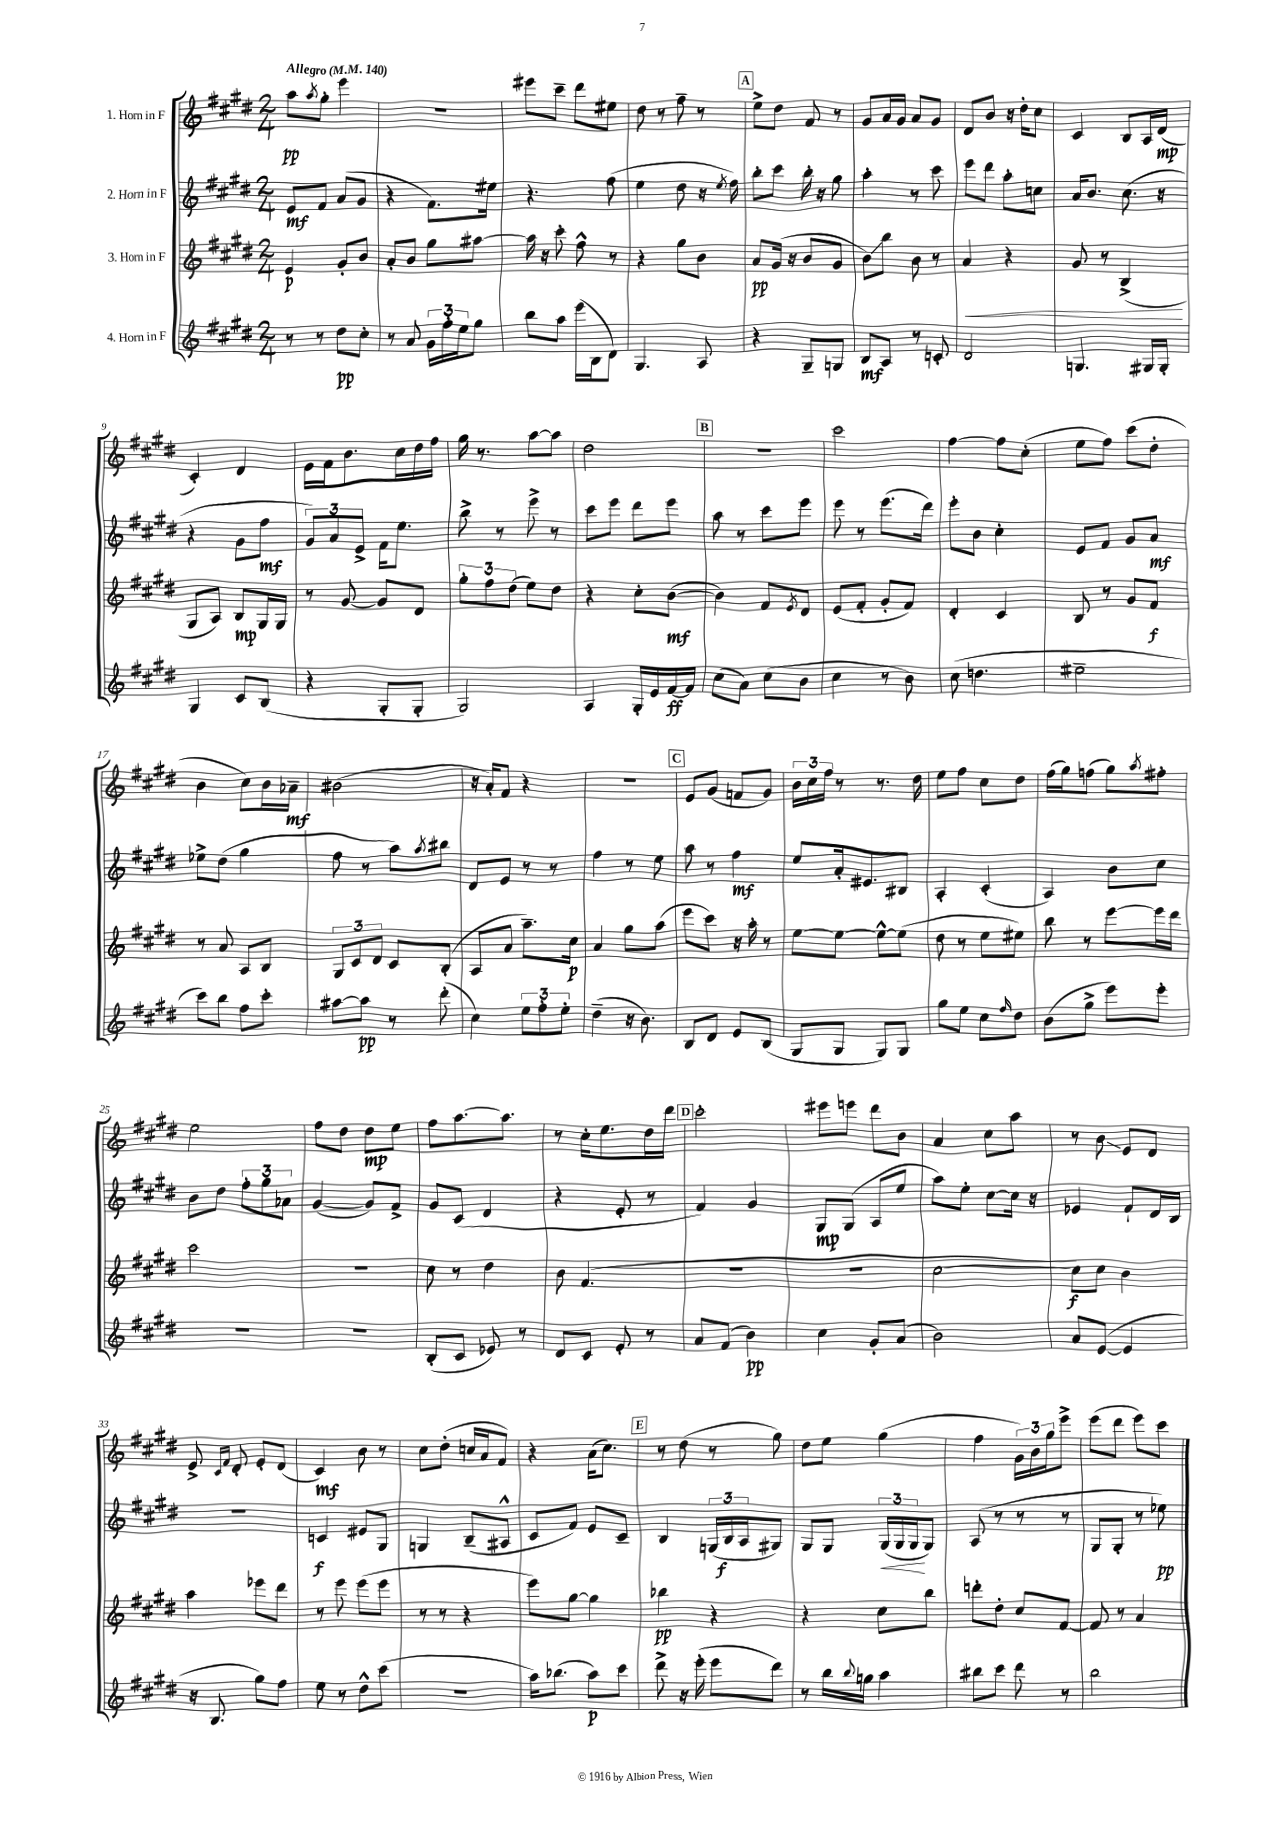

**kern	**kern	**kern	**kern
*staff4	*staff3	*staff2	*staff1
*clefG2	*clefG2	*clefG2	*clefG2
*k[f#c#g#d#]	*k[f#c#g#d#]	*k[f#c#g#d#]	*k[f#c#g#d#]
*M2/4	*M2/4	*M2/4	*M2/4
*MM140	*MM140	*MM140	*MM140
8r	4e	8e	8aa
.	.	.	8qaa
8r	.	8f#	8gg#'
8dd#	8g#'	(8a	4eee
8cc#'	8b	8g#	.
=	=	=	=
8r	8a'	4r	2r
8a	8b	.	.
24g#	8gg#	8.f#)	.
24ff#'	.	.	.
24ee	.	.	.
8gg#	[8aa#	.	.
.	.	16ee#	.
=	=	=	=
8bb	16aa#]	4.r	8eee#
.	16r	.	.
8aa	8ccc#'	.	8ccc#~
(16eee	8ff#^^	.	8ddd#
16B	.	.	.
8d#)	8r	(8ff#	8ee#
=	=	=	=
4.G#	4r	4ee	8dd#
.	.	.	8r
.	8gg#	8dd#	8ff#~
8A	8b	16r	8r
.	.	8qee	.
.	.	16ff#)	.
=	=	=	=
4r	8a	8bb'	8ee^
.	(16g#	8ccc#	8dd#
.	16r	.	.
8G#~	8b	16bb'	8f#
.	.	16r	.
8G	8g#	8gg#	8r
=	=	=	=
8B	8b)	4aa'	8g#
8A	8bb	.	16a
.	.	.	16g#
8r	8b	8r	8a
8c'	8r	8ccc#	8g#
=	=	=	=
2d#	4a	8eee	8d#
.	.	8ddd#	8b
.	4r	8aa'	16r
.	.	.	16dd#'
.	.	8cc	8cc#
=	=	=	=
4.G	8g#	16a	4c#
.	.	8.b	.
.	8r	.	.
.	(4B^	(8.cc#	8B
16G#	.	.	16A
16G#'	.	16r	(16d#
=	=	=	=
4G#	8G#	4r	4c#')
.	8A)	.	.
8c#	8B	8g#	4d#
(8B	16G#	8ff#	.
.	16G#	.	.
=	=	=	=
4r	8r	12g#)	16e
.	.	.	16f#
.	.	12a	.
.	[8g#	.	8.b
.	.	12e^	.
8G#'	8g#]	16f#	.
.	.	8.ee	16cc#
8G#'	8d#	.	16dd#
.	.	.	16ff#
=	=	=	=
2G#)	12gg#'	8bb^	16gg#
.	.	.	8.r
.	12ff#	.	.
.	.	8r	.
.	(12dd#	.	.
.	8ee)	8eee^	[8aa
.	8dd#	8r	8aa]
=	=	=	=
4A	4r	8ccc#	2dd#
.	.	8eee	.
16G#'	8cc#'	8ddd#	.
16e	.	.	.
[16f#	([8b	8eee	.
16f#]	.	.	.
=	=	=	=
(8cc#	4b])	8aa	2r
8a)	.	8r	.
(8cc#	8f#	8ccc#	.
.	8qe	.	.
8b	8d#	8eee	.
=	=	=	=
4cc#	(8e	8eee	2ccc#
.	8f#'	8r	.
8r	8g#'	(8.eee	.
8b)	8f#)	.	.
.	.	16ddd#)	.
=	=	=	=
(8cc#	4d#'	8eee'	[4ff#
4.dd	.	8b	.
.	4c#	4cc#'	8ff#]
.	.	.	(8cc#'
=	=	=	=
2ee#~	8B	8e	8ee
.	8r	8f#	8ff#)
.	8g#	8g#	(8ccc#
.	8f#	8a	8dd#'
=	=	=	=
8ccc#)	8r	8ee-^	4b
8bb	8a	(8dd#	.
8ff#	8A	4gg#	8cc#)
8ccc#'	8B	.	16b
.	.	.	16a-~
=	=	=	=
[8aa#	12G#	8ff#	(2b#
.	12c#	.	.
8aa#]	.	8r	.
.	12d#	.	.
8r	8c#	8aa)	.
.	.	8qaa	.
(8ddd#'	(8B'	8bb#	.
=	=	=	=
4cc#)	8A	8d#	16r
.	.	.	16a')
.	8a	8e	8f#
12ee	8.aa~)	8r	4r
12ff#'	.	.	.
.	.	8r	.
12ee'	.	.	.
.	16cc#	.	.
=	=	=	=
(4dd#~	4a	4ff#	2r
16r	8gg#	8r	.
8.b)	.	.	.
.	(8aa	8ee	.
=	=	=	=
8B	8eee	8aa	8e
8d#	8ccc#)	8r	(8g#
8e	16r	4ff#	8f
.	16aa'	.	.
(8B	8r	.	8g#)
=	=	=	=
8G#	[8ee	8ee	24b
.	.	.	24cc#
.	.	.	24ff#
8G#	8ee_	16a'	8r
.	.	8.e#	.
8G#)	8ee^^_	.	8.r
8G#	(8ee]	8B#	.
.	.	.	16dd#
=	=	=	=
8gg#	8dd#	4A'	8ee
8ee	8r	.	8ff#
8cc#	8ee	(4c#'	8cc#
16qqff#	.	.	.
8dd#	8ee#)	.	8dd#
=	=	=	=
(8b	8bb	4A)	(16ff#
.	.	.	16gg#)
8gg#^	8r	.	(8ff
8eee)	[8eee	8b	8gg#)
.	.	.	8qaa
8eee'	16eee]	8cc#	8ff#'
.	16ddd#	.	.
=	=	=	=
2r	2ccc#	8b	2ee
.	.	8dd#	.
.	.	12ff#'	.
.	.	12gg#	.
.	.	12a-	.
=	=	=	=
2r	2r	([4g#	8ff#
.	.	.	8dd#
.	.	8g#])	8dd#
.	.	8f#^	8ee
=	=	=	=
(8B'	8cc#	8g#	8ff#
8c#	8r	(8c#	[8.aa
8e-)	4dd#	4d#	.
.	.	.	8.aa]
8r	.	.	.
=	=	=	=
8d#	8b	4r	8r
8c#	(4.f#	.	16cc#'
.	.	.	8.ee
8e'	.	8e'	.
8r	.	8r	16dd#
.	.	.	16ddd#
=	=	=	=
8a	2r	4f#)	2ccc#'
(8f#	.	.	.
4b)	.	4g#	.
=	=	=	=
4cc#	2r	8G#	8eee#
.	.	(8G#	8eee
8g#'	.	8A	8ddd#
(8a	.	8ee	8b
=	=	=	=
2b)	[2cc#	8aa)	4a
.	.	8ee'	.
.	.	[8cc#	8cc#
.	.	16cc#]	8aa
.	.	16r	.
=	=	=	=
8a	8cc#])	4e-	8r
([8e	8cc#	.	8b
4e]	4b	8f#`	8e
.	.	16d#	8d#
.	.	16B	.
=	=	=	=
16r	4aa	2r	8e^
8.B	.	.	.
.	.	.	16qqc#
.	.	.	16qqf#
.	.	.	8d#'
8gg#)	8eee-	.	8e'
8ff#	8ddd#	.	(8d#
=	=	=	=
8ee	8r	4c	4c#)
8r	8eee	.	.
8dd#^^	(8eee	8e#	8b
(8ccc#	8eee	8G#	8r
=	=	=	=
2r	8r	4G	8cc#
.	8r	.	(8dd#'
.	4r	(8B~	16cc
.	.	.	16a
.	.	8A#^^	8f#)
=	=	=	=
16aa)	8eee)	8c#	4r
(8.bb-	.	.	.
.	[8gg#	8f#)	.
8aa)	4gg#]	8e	(16a
.	.	.	8.cc#)
8ccc#	.	8c#~	.
=	=	=	=
8ddd#^	4bb-	4B	8r
16r	.	.	(8dd#
(16eee'	.	.	.
8eee	4r	(24G	8r
.	.	24B	.
.	.	24A	.
8ddd#)	.	8G#)	8gg#)
=	=	=	=
8r	4r	8G#	8dd#
16bb	.	8G#	8ee
8qqbb	.	.	.
16gg	.	.	.
4aa	8cc#	(24G#	(4gg#
.	.	24G#	.
.	.	24G#	.
.	8bb	8G#)	.
=	=	=	=
8bb#	8ddd'	(8A	4ff#
8ccc#	8dd#'	8r	.
8ddd#	8cc#	8r	24g#)
.	.	.	24b
.	.	.	24gg#
8r	[8f#	8r	8eee^
=	=	=	=
2bb	8f#]	8G#	(8eee
.	8r	8G#'	8ddd#
.	4a	8r	8eee)
.	.	8ee-)	8ccc#
==	==	==	==
*-	*-	*-	*-
